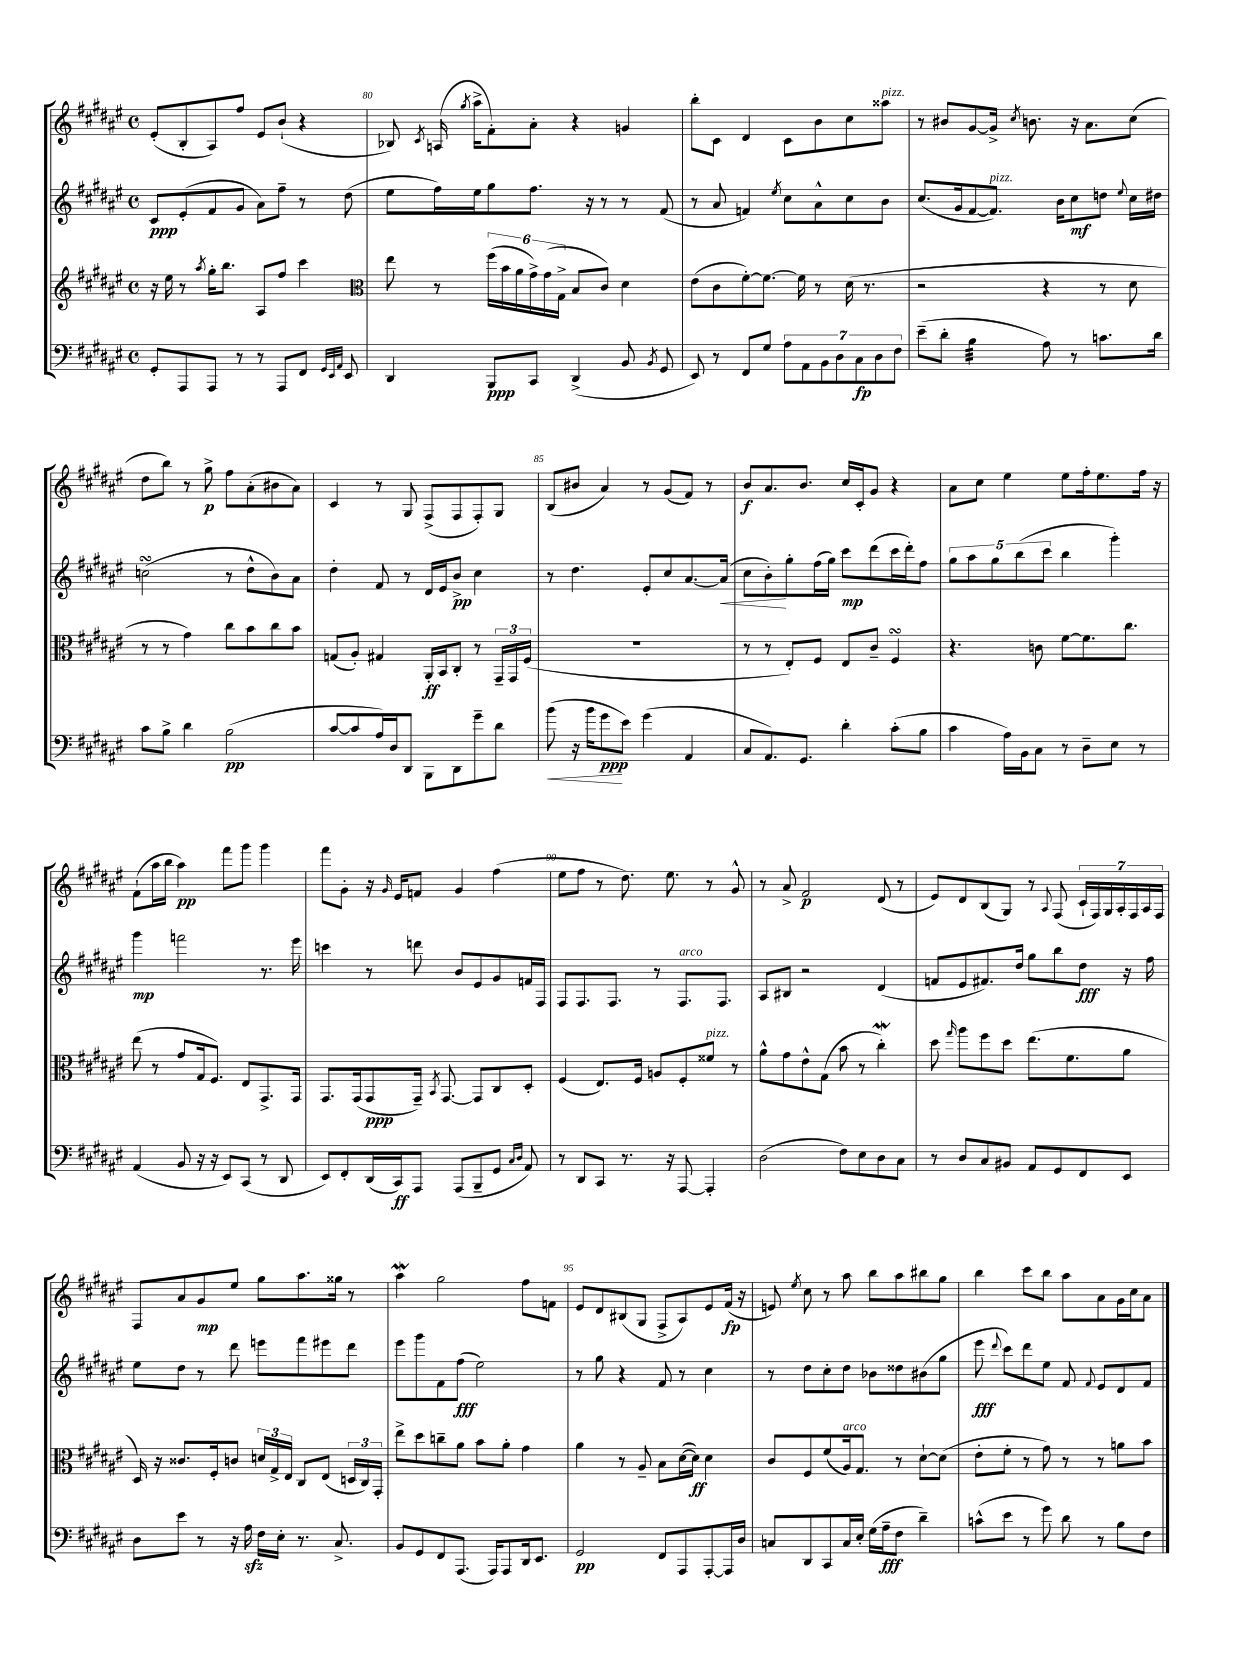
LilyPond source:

<<
\new StaffGroup <<
\new Staff = "s0" {
    \clef treble \key fis \major \defaultTimeSignature \time 4/4
    \autoBeamOff eis'8[-.( b8-. ais8) fis''8] eis'8[ b'8]-!( r4 |
    bes8) \acciaccatura { cis'8 } a16( \acciaccatura { gis''8 } ais''16[-> fis'8-.) ais'8]-. r4 g'4 |
    b''8[-. cis'8] dis'4 cis'8[ b'8 cis''8 aisis''8]^\markup { \italic "pizz." } |
    r8 bis'8[ gis'8~ gis'16]-> \acciaccatura { cis''8 } b'8. r16 ais'8.[ cis''8]( |
    dis''8[ b''8]) r8 gis''8->\p fis''8[ ais'8-.( bis'8 ais'8]) |
    cis'4 r8 gis8 fis8[->( fis8 fis8-.) gis8] |
    b8[( bis'8] ais'4) r8 gis'8[( fis'8]) r8 |
    b'8[\f ais'8. b'8.] cis''16[ cis'16-. gis'8] r4 |
    ais'8[ cis''8] eis''4 eis''8[ fis''16-. eis''8. fis''16] r16 |
    fis'8[-!( ais''16 b''16] ais''4\pp) fis'''8[ gis'''8] gis'''4 |
    fis'''8[ gis'8]-. r16 \grace { gis'16 } eis'16[ f'8] gis'4 fis''4( |
    eis''8[ fis''8] r8 dis''8.) eis''8. r8 gis'8-^ |
    r8 ais'8-> fis'2\p dis'8( r8 |
    eis'8[) dis'8 b8( gis8]) r8 \appoggiatura { ais8 } fis8( \tuplet 7/4 { cis'16[-! fis16) gis16 ais16-. fis16 ais16 fis16] } |
    fis8[ ais'8 gis'8\mp eis''8] gis''8[ ais''8. gisis''16] r8 |
    ais''4\mordent gis''2 fis''8[ f'8] |
    eis'8[ dis'8 bis8( gis8] fis8[-> ais8) eis'8 fis'16]\fp( r16 |
    e'8) \acciaccatura { eis''8 } cis''8 r8 ais''8 b''8[ ais''8 bis''8 gis''8] |
    b''4 cis'''8[ b''8] ais''8[ ais'8 gis'16 cis''16 ais'8] \bar "|." |
}
\new Staff = "s1" {
    \clef treble \key fis \major \defaultTimeSignature \time 4/4
    \autoBeamOff cis'8[\ppp eis'8-.( fis'8 gis'8] ais'8[) fis''8]-- r8 dis''8( |
    eis''8[ fis''16) eis''16 gis''8 fis''8.] r16 r8 r8 fis'8( |
    r8 ais'8 f'4) \acciaccatura { eis''8 } cis''8[ ais'8-^ cis''8 b'8] |
    cis''8.[( gis'16 fis'8~ fis'8.]^\markup { \italic "pizz." }) b'16[ cis''8\mf d''8] \appoggiatura { eis''8 } cis''16[ dis''16] |
    c''2\turn( r8 dis''8[-^ b'8) ais'8] |
    dis''4-. fis'8 r8 dis'16[ eis'16 b'8]->\pp cis''4 |
    r8 dis''4. eis'8[-. cis''8 ais'8.~ ais'16]\<( |
    cis''8[ b'8-.\!) gis''8-. fis''16( gis''16]) cis'''8[\mp dis'''8( cis'''16 dis'''16-.) fis''8] |
    \tuplet 5/4 { gis''8[ ais''8 gis''8 b''8( cis'''8] } b''4 gis'''4-.) |
    gis'''4\mp f'''2 r8. eis'''16 |
    c'''4 r8 d'''8 b'8[ eis'8 gis'8 f'16 fis16] |
    fis8[ fis8. fis8.] r8 fis8.[^\markup { \italic "arco" } fis8.] |
    ais8[ bis8] r2 dis'4( |
    f'8[ eis'8 fis'8.) dis''16] gis''8[ b''8 dis''8]\fff r16 fis''16 |
    eis''8[ dis''8] r8 dis'''8 e'''8[ fis'''8 eis'''8 dis'''8] |
    eis'''8[ gis'''8 fis'8 fis''8]\fff( eis''2) |
    r8 gis''8 r4 fis'8 r8 cis''4 |
    r8 dis''8[ cis''8-. dis''8] bes'8[ disis''8 bis'8( gis''8] |
    eis'''8\fff \appoggiatura { dis'''8 } cis'''8[) dis'''8 eis''8] fis'8 \appoggiatura { fis'8 } eis'8[ dis'8 fis'8] \bar "|." |
}
\new Staff = "s2" {
    \clef treble \key fis \major \defaultTimeSignature \time 4/4
    \autoBeamOff r16 eis''16 r8 \acciaccatura { ais''8 } gis''16[-. b''8.] ais8[ fis''8] cis'''4 |
    \clef alto eis''8 r8 \tuplet 6/4 { fis''16[( b'16 ais'16 gis'16->) gis'16( gis16]-> } b8[ cis'8]) dis'4 |
    eis'8[( cis'8 fis'8~-.) fis'8.]~ fis'16 r8 dis'16( r8. |
    r2 r4 r8 dis'8 |
    r8 r8 gis'4) cis''8[ b'8 cis''8 b'8] |
    g8[( ais8]-.) gis4 ais,16[-.\ff b,16 cis8]-. r8 \tuplet 3/2 { gis,16[-- gis,16 fis16]( } |
    R1 |
    r8 r8 eis8[-.) fis8] eis8[ cis'8]-- fis4\turn |
    r4. c'8 fis'8[~ fis'8. cis''8.] |
    eis''8( r8 gis'8[ gis16 fis8.]) eis8[ gis,8.-> gis,16] |
    gis,8.[ gis,16( gis,8\ppp gis,16]--) \acciaccatura { b,8 } gis,8.~ gis,8[ cis8 dis8]-. |
    fis4( eis8.[) fis16] a8[ fis8-. fisis'8]^\markup { \italic "pizz." } r8 |
    ais'8[-^ gis'8 eis'8-^ gis8]( b'8 r8 cis''4-.\mordent) |
    dis''8 \grace { gis''16 } ais''8[ fis''8 dis''8] eis''8.[( fis'8. ais'8] |
    dis16) r16 cisis'8.[ fis16-. c'8] \tuplet 3/2 { d'16[ gis16-> eis16] } cis8[ eis8]( \tuplet 3/2 { d16[ cis16) gis,16]-. } |
    eis''8[-> dis''8 c''8-- ais'8] b'8[ ais'8]-. gis'4 |
    ais'4 r8 ais8-- b8[ dis'16~( dis'16]\ff) dis'4 |
    cis'8[ fis8 fis'8( ais16^\markup { \italic "arco" }) gis8.] r8 dis'8[~-! dis'8]( |
    eis'8[-. fis'8]-. r8 gis'8) r8 r8 a'8[ b'8] \bar "|." |
}
\new Staff = "s3" {
    \clef bass \key fis \major \defaultTimeSignature \time 4/4
    \autoBeamOff gis,8[-. ais,,8 ais,,8] r8 r8 ais,,8[ fis,8] \grace { gis,32[ eis,32 ais,32] } eis,8 |
    dis,4 b,,8[\ppp cis,8] dis,4->( b,8 \acciaccatura { b,8 } gis,8 |
    eis,8) r8 fis,8[ gis8] \tuplet 7/4 { ais8[ ais,8 b,8 dis8 cis8\fp dis8 fis8] } |
    eis'8[--( dis'8]-. b4:32 ais8) r8 c'8.[ dis'16] |
    cis'8[ b8]-> dis'4 b2\pp( |
    cis'8[~ cis'8 ais16) dis16 dis,8] b,,8[ dis,8 gis'8-- dis'8] |
    b'8\<( r16 b'16[ gis'8\ppp\! eis'8]) gis'4( ais,4 |
    cis8[ ais,8.) gis,8.] dis'4-. cis'8[-.( b8] |
    cis'4 ais16[) b,16 cis8] r8 dis8[-- eis8] r8 |
    ais,4( b,8 r16 r16 eis,8[) cis,8]( r8 dis,8 |
    eis,8[) fis,8-. dis,16( cis,16\ff) ais,,8] ais,,8[( b,,8-- gis,8] \grace { cis16[ dis16] } ais,8) |
    r8 dis,8[ cis,8] r8. r16 ais,,8~ ais,,4-. |
    dis2( fis8[) eis8 dis8 cis8] |
    r8 dis8[ cis8 bis,8] ais,8[ gis,8 fis,8 eis,8] |
    dis8[ eis'8] r8 r16 ais16\sfz fis16[ eis16]-. r8. cis8.-> |
    b,8[ gis,8 fis,8 ais,,8.]( ais,,16[) ais,,8 dis,16 eis,8.] |
    gis,2\pp fis,8[ ais,,8 ais,,8~-. ais,,16 dis16] |
    c8[ dis,8 cis,8 c16 eis16]-. gis16[( ais16--\fff fis8] dis'4--) |
    c'8[-^( eis'8] r8 gis'8) dis'8 r8 b8[ fis8] \bar "|." |
}
>>
>>
\layout { \context { \Score currentBarNumber = #79 \override BarNumber.break-visibility = ##(#f #t #t) barNumberVisibility = #(every-nth-bar-number-visible 5) } }
